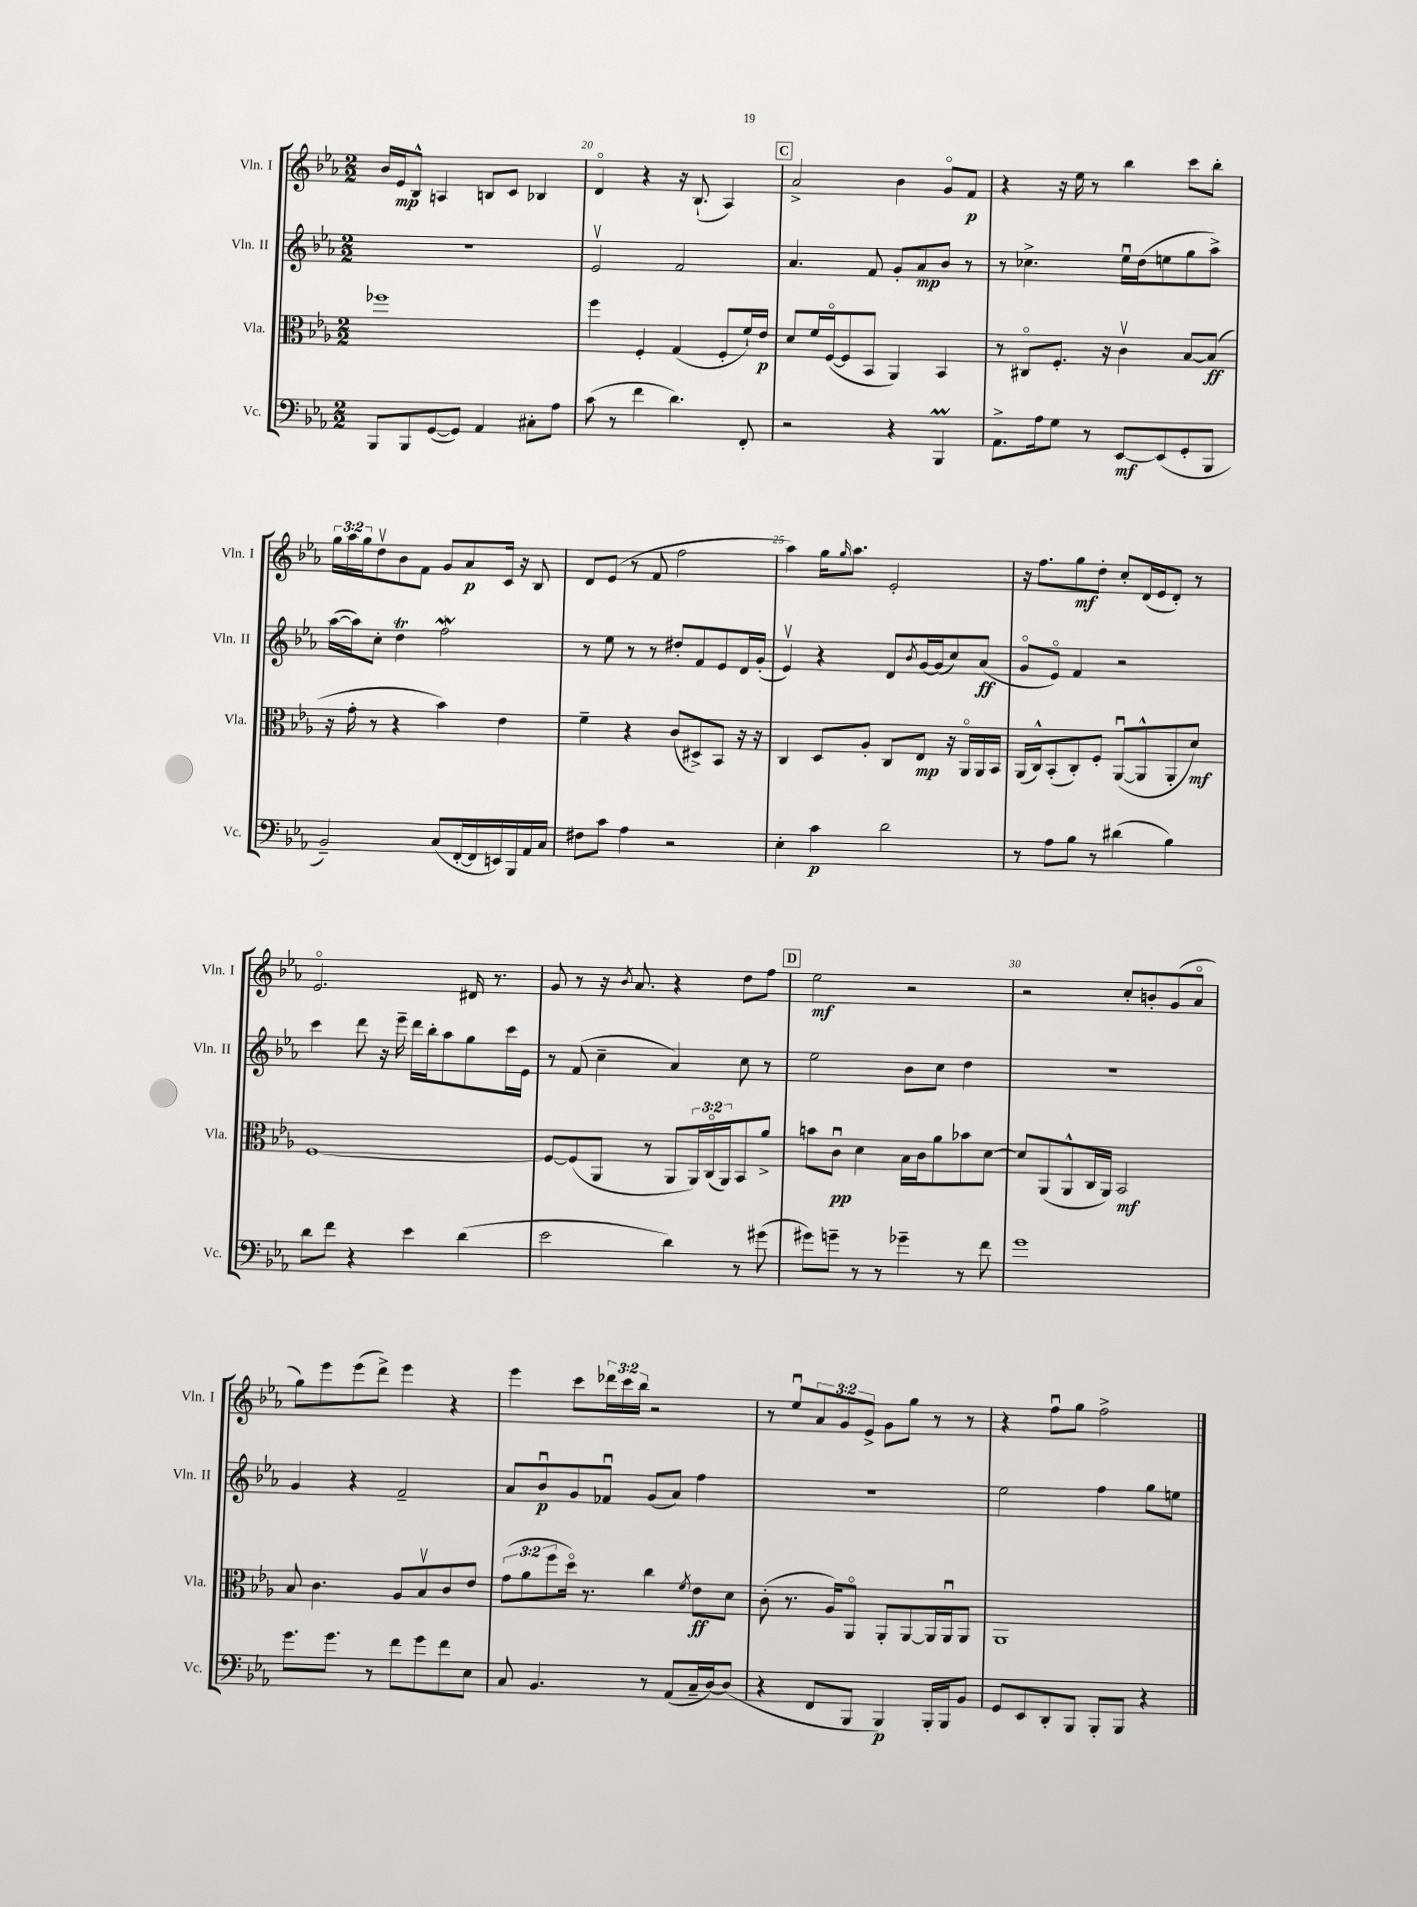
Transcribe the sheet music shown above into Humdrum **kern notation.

**kern	**dynam	**kern	**dynam	**kern	**dynam	**kern	**dynam
*part4	*part4	*part3	*part3	*part2	*part2	*part1	*part1
*staff4	*staff4	*staff3	*staff3	*staff2	*staff2	*staff1	*staff1
*I"Vc.	*	*I"Vla.	*	*I"Vln. II	*	*I"Vln. I	*
*I'Vc.	*	*I'Vla.	*	*I'Vln. II	*	*I'Vln. I	*
*clefF4	*	*clefC3	*	*clefG2	*	*clefG2	*
*k[b-e-a-]	*	*k[b-e-a-]	*	*k[b-e-a-]	*	*k[b-e-a-]	*
*M2/2	*	*M2/2	*	*M2/2	*	*M2/2	*
=19	=19	=19	=19	=19	=19	=19	=19
8BBB-/L	.	1ff-X	.	1r	.	16b-/LL	.
.	.	.	.	.	.	16e-/J	mp
8BBB-/	.	.	.	.	.	8B-^^/J	.
([8GG/	.	.	.	.	.	4An/	.
8GG/J])	.	.	.	.	.	.	.
4AA-/	.	.	.	.	.	8Bn/L	.
.	.	.	.	.	.	8c/J	.
8C#X'\L	.	.	.	.	.	4B-X/	.
8A-\J	.	.	.	.	.	.	.
=20	=20	=20	=20	=20	=20	=20	=20
(8c\	.	4ff\	.	2e-v/	.	4d/	.
8r	.	.	.	.	.	.	.
4f\	.	4F'/	.	.	.	4r	.
4.d\)	.	(4G/	.	2f/	.	16r	.
.	.	.	.	.	.	(8.B-`/	.
.	.	8F'/L	.	.	.	4A-/)	.
8FF'/	.	16f`/L)	.	.	.	.	.
.	.	16e-/JJ	p	.	.	.	.
!!LO:REH:place=s1:t=C
=21	=21	=21	=21	=21	=21	=21	=21
2r	.	8d/L	.	4.a-/	.	2a-^/	.
.	.	16f/L	.	.	.	.	.
.	.	([16F/J	.	.	.	.	.
.	.	8F/]	.	.	.	.	.
.	.	8BB-/J	.	8f/	.	.	.
4r	.	4AA-/)	.	8g'/L	.	4b-\	.
.	.	.	.	8a-/	mp	.	.
4BBB-M/	.	4BB-/	.	8b-/J	.	8g/L	.
.	.	.	.	8r	.	8f/J	p
=22	=22	=22	=22	=22	=22	=22	=22
8.AA-^\L	.	8r	.	8r	.	4r	.
.	.	8C#X/L	.	4.cc-X^\	.	.	.
16A-\k	.	.	.	.	.	.	.
8G\J	.	8.F'/J	.	.	.	16r	.
.	.	.	.	.	.	16ee-\	.
8r	.	.	.	.	.	8r	.
.	.	16r	.	.	.	.	.
[8EE-/L	mf	4cv\	.	16ee-u\LL	.	4bb-\	.
.	.	.	.	(16dd\J	.	.	.
(8EE-/]	.	.	.	8een\	.	.	.
8GG'/	.	[8B-/L	.	8gg\	.	8ccc\L	.
8BBB-/J	.	(8B-/J]	ff	8aa-^\J)	.	8bb-'\J	.
!!LO:LB:g=z
=23	=23	=23	=23	=23	=23	=23	=23
2BB-~/)	.	16r	.	([16aa-\LL	.	24gg\LL	.
.	.	.	.	.	.	24aa-\	.
.	.	16g'\	.	16aa-\J])	.	.	.
.	.	.	.	.	.	24gg\J	.
.	.	8r	.	8cc'\J	.	8ddv\	.
.	.	4r	.	4ddt\	.	8b-\	.
.	.	.	.	.	.	8f\J	.
(8C/L	.	4b-\)	.	2ffW\	.	8g/L	.
[16FF'/L	.	.	.	.	.	8a-/	p
16FF/]	.	.	.	.	.	.	.
16EEn/)	.	4e-\	.	.	.	16c/Jk	.
16BBB-/	.	.	.	.	.	16r	.
16AA-/	.	.	.	.	.	8B-/	.
16C/JJ	.	.	.	.	.	.	.
=24	=24	=24	=24	=24	=24	=24	=24
8F#X\L	.	4f~\	.	8r	.	8d/L	.
8c\J	.	.	.	8ee-\	.	(8e-/J	.
4A-\	.	4r	.	8r	.	8r	.
.	.	.	.	8r	.	8f/	.
2r	.	(8c/L	.	8dd#X'/L	.	2ff\	.
.	.	8D#X^/)	.	8f/	.	.	.
.	.	8BB-/J	.	8e-/	.	.	.
.	.	16r	.	16d/L	.	.	.
.	.	16r	.	(16g'/JJ	.	.	.
=25	=25	=25	=25	=25	=25	=25	=25
4E-'\	.	4C/	.	4e-v/)	.	4aa-\)	.
4c\	p	8D/L	.	4r	.	16gg\KL	.
.	.	.	.	.	.	16qqgg/	.
.	.	.	.	.	.	8.aa-\J	.
.	.	8A-'/J	.	.	.	.	.
2d\	.	8C/L	.	8d/L	.	2e-'/	.
.	.	.	.	8qb-/	.	.	.
.	.	8E-/J	mp	[16g/L	.	.	.
.	.	.	.	(16g/J]	.	.	.
.	.	16r	.	8cc/)	.	.	.
.	.	16AA-/LL	.	.	.	.	.
.	.	16AA-/	.	(8a-/J	ff	.	.
.	.	16BB-/JJ	.	.	.	.	.
=26	=26	=26	=26	=26	=26	=26	=26
8r	.	(16AA-/LL	.	8g/L	.	16r	.
.	.	16C^^/J)	.	.	.	8.ff\L	.
8A-\L	.	(8BB-'/	.	8e-/J)	.	.	.
8B-\J	.	8C'/)	.	4f/	.	8gg\	mf
8r	.	8F'/J	.	.	.	8dd'\J	.
(4d#X\	.	([8AA-u/L	.	2r	.	8cc'/L	.
.	.	8AA-^^/]	.	.	.	(16d/L	.
.	.	.	.	.	.	16e-/J	.
4B-\)	.	8AA-'/	.	.	.	8d'/J)	.
.	.	8d/J)	mf	.	.	8r	.
!!LO:LB:g=z
=27	=27	=27	=27	=27	=27	=27	=27
8d\L	.	[1F	.	4ccc\	.	2.e-/	.
8f\J	.	.	.	.	.	.	.
4r	.	.	.	8ddd\	.	.	.
.	.	.	.	16r	.	.	.
.	.	.	.	16eee-~\	.	.	.
4e-\	.	.	.	16ddd\LL	.	.	.
.	.	.	.	16bb-'\J	.	.	.
.	.	.	.	8aa-\	.	.	.
(4d\	.	.	.	8gg\	.	16d#X/	.
.	.	.	.	.	.	8.r	.
.	.	.	.	16ccc\L	.	.	.
.	.	.	.	16e-\JJ	.	.	.
=28	=28	=28	=28	=28	=28	=28	=28
2e-\	.	8F/L_	.	8r	.	8g/	.
.	.	(8F/]	.	(8f/	.	8r	.
.	.	8AA-/J	.	4cc~\	.	16r	.
.	.	.	.	.	.	8qb-/	.
.	.	.	.	.	.	8.a-/	.
.	.	8r	.	.	.	.	.
4d\)	.	8AA-/L	.	4a-/)	.	4r	.
.	.	24AA-/L)	.	.	.	.	.
.	.	(24C/	.	.	.	.	.
.	.	24AA-/J)	.	.	.	.	.
8r	.	8BB-/	.	8cc\	.	8dd\L	.
(8g#X\	.	8a-^/J	.	8r	.	8ff\J	.
!!LO:REH:place=s1:t=D
=29	=29	=29	=29	=29	=29	=29	=29
8g#X\L)	.	8bn\L	.	2ee-\	.	2ee-\	mf
8gn~\J	.	8cu\J	pp	.	.	.	.
8r	.	4d\	.	.	.	.	.
8r	.	.	.	.	.	.	.
4g-X~\	.	16B-\LL	.	8b-\L	.	2r	.
.	.	16c\J	.	.	.	.	.
.	.	8a-\	.	8cc\J	.	.	.
8r	.	8b-X\	.	4dd\	.	.	.
8f\	.	[8d\J	.	.	.	.	.
=30	=30	=30	=30	=30	=30	=30	=30
1g	.	8d/L]	.	1r	.	2r	.
.	.	(8AA-/	.	.	.	.	.
.	.	8AA-^^/	.	.	.	.	.
.	.	16C/L	.	.	.	.	.
.	.	16AA-/JJ)	.	.	.	.	.
.	.	2BB-/	mf	.	.	8cc'/L	.
.	.	.	.	.	.	8bn'/	.
.	.	.	.	.	.	(8g/	.
.	.	.	.	.	.	8a-/J	.
!!LO:LB:g=z
=31	=31	=31	=31	=31	=31	=31	=31
8.g\L	.	8B-/	.	4g/	.	8gg\L)	.
.	.	4.c\	.	.	.	8eee-\	.
8.g\J	.	.	.	.	.	.	.
.	.	.	.	4r	.	(8eee-\	.
8r	.	.	.	.	.	8ddd^\J)	.
8f\L	.	8A-/L	.	2f~/	.	4eee-\	.
8g\	.	8B-v/	.	.	.	.	.
8f\	.	8c/	.	.	.	4r	.
8E-\J	.	8e-/J	.	.	.	.	.
=32	=32	=32	=32	=32	=32	=32	=32
8C/	.	(12g\L	.	8a-/L	.	4eee-\	.
.	.	12a-\	.	.	.	.	.
4.BB-/	.	.	.	8b-u/	p	.	.
.	.	12ff\	.	.	.	.	.
.	.	16dd\Jk)	.	8g/	.	8ccc\L	.
.	.	8.r	.	.	.	.	.
.	.	.	.	8f-Xu/J	.	24ddd-X\L	.
.	.	.	.	.	.	24ccc\	.
.	.	.	.	.	.	24bb-\JJ	.
8r	.	4cc\	.	(8g/L	.	2r	.
(8AA-/L	.	.	.	8a-/J)	.	.	.
.	.	8qf/	.	.	.	.	.
16C~/L	.	8e-\L	ff	4ff\	.	.	.
[16D/J)	.	.	.	.	.	.	.
(8D/J]	.	8d\J	.	.	.	.	.
=33	=33	=33	=33	=33	=33	=33	=33
4r	.	(8c'\	.	1r	.	8r	.
.	.	8.r	.	.	.	8ee-u/L	.
8FF/L	.	.	.	.	.	12a-/	.
.	.	16A-/KL)	.	.	.	.	.
.	.	.	.	.	.	12g/	.
8BBB-/J	.	8AA-/J	.	.	.	.	.
.	.	.	.	.	.	12e-^/J	.
4BBB-/)	p	8AA-'/L	.	.	.	8g\L	.
.	.	[8AA-/	.	.	.	8gg\J	.
16BBB-'/LL	.	16AA-/L]	.	.	.	8r	.
16BBB-/J	.	16AA-u/J	.	.	.	.	.
8BB-/J	.	8AA-/J	.	.	.	8r	.
=34	=34	=34	=34	=34	=34	=34	=34
8GG/L	.	1AA-	.	2ee-\	.	4r	.
8EE-/	.	.	.	.	.	.	.
8DD'/	.	.	.	.	.	8ffu\L	.
8BBB-/J	.	.	.	.	.	8gg\J	.
8BBB-'/L	.	.	.	4ff\	.	2ff^\	.
8BBB-/J	.	.	.	.	.	.	.
4r	.	.	.	8gg\L	.	.	.
.	.	.	.	8een\J	.	.	.
==	==	==	==	==	==	==	==
*-	*-	*-	*-	*-	*-	*-	*-
